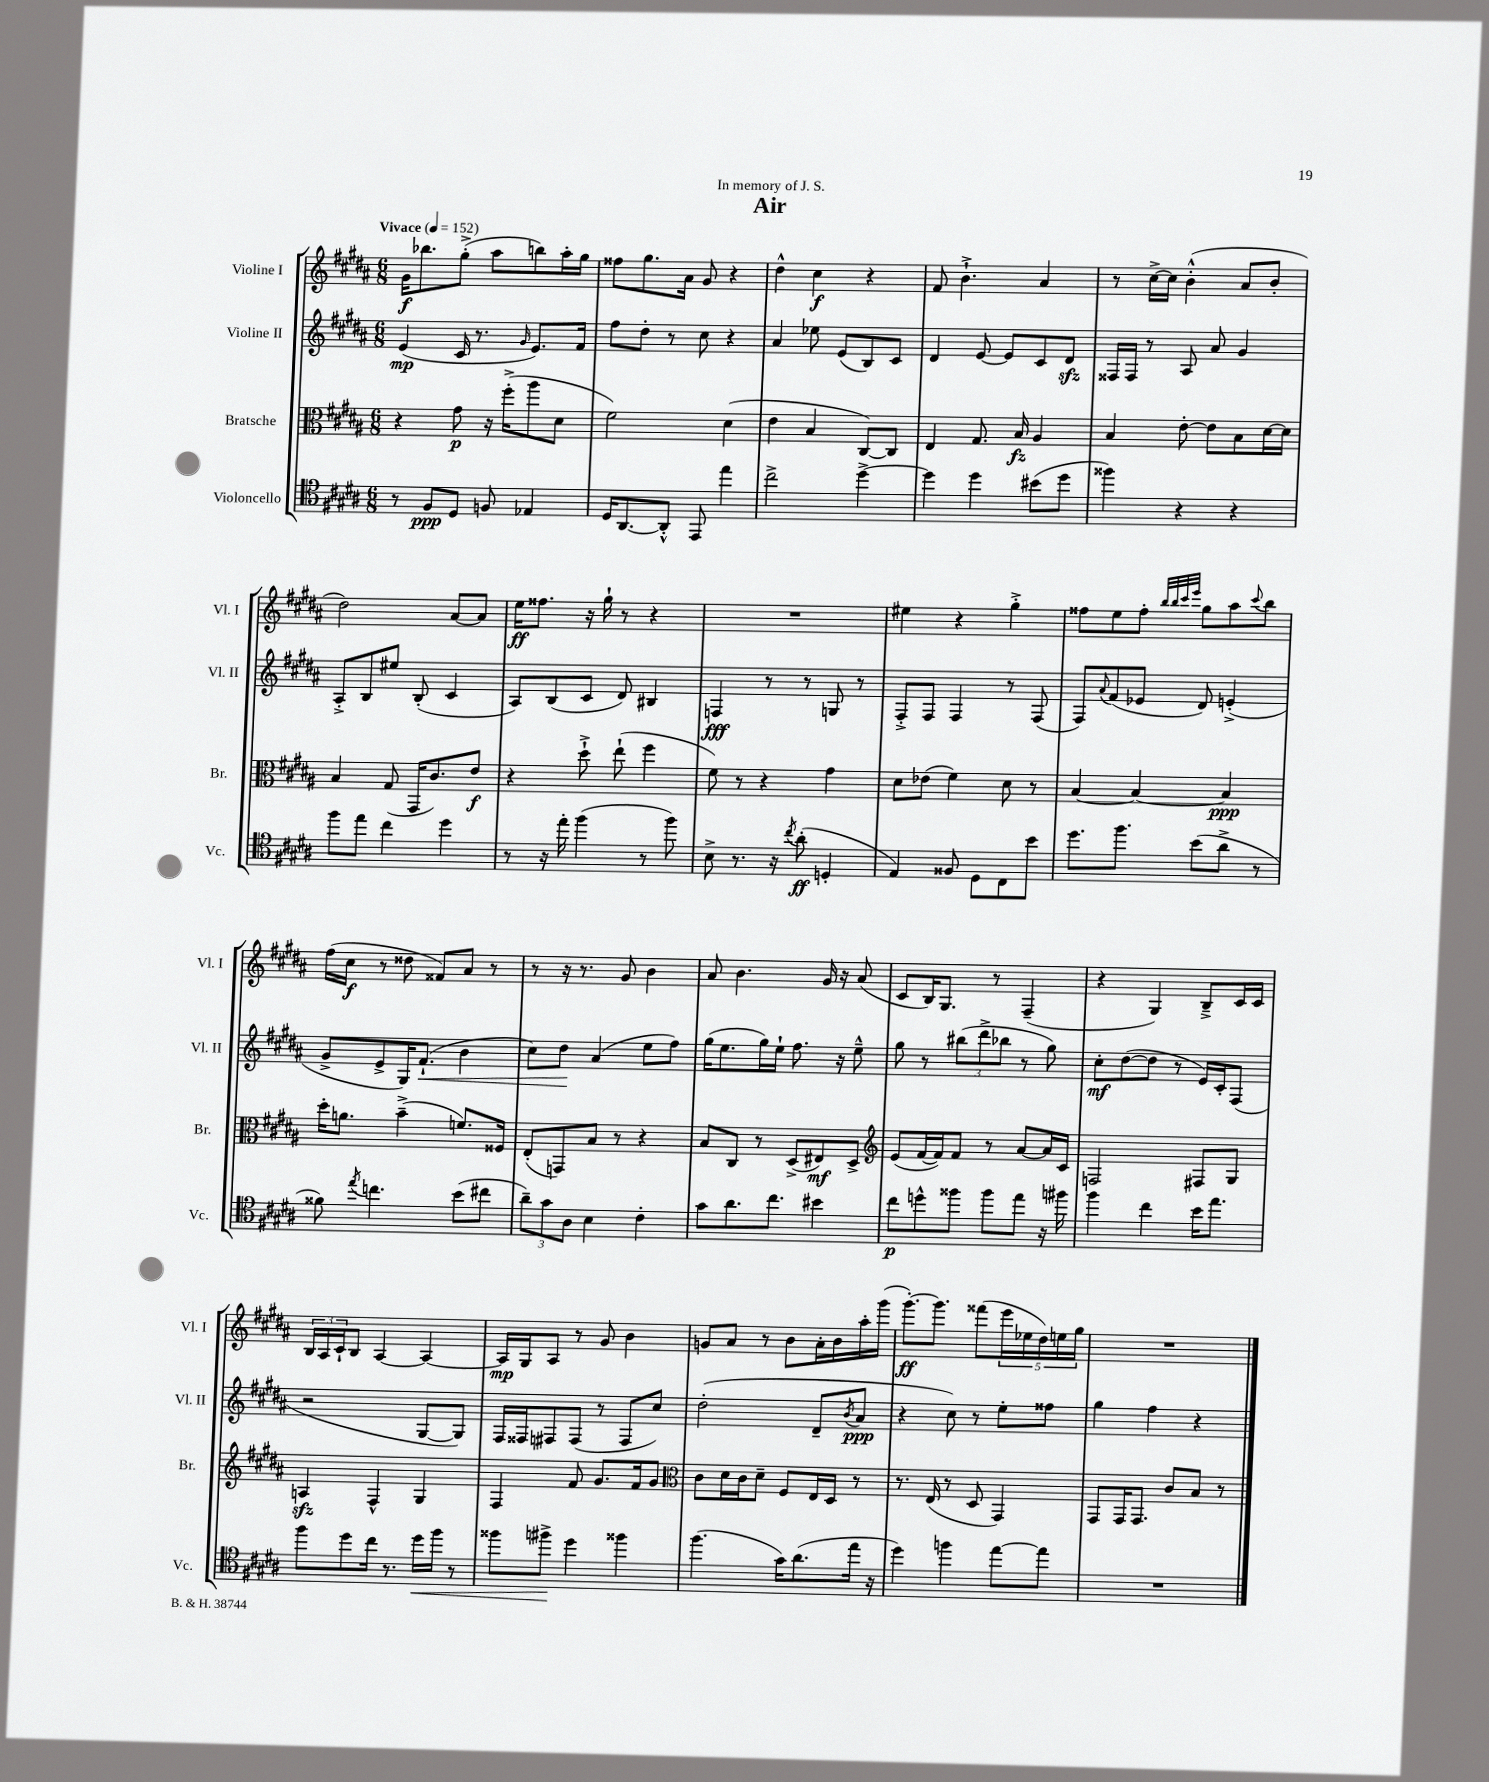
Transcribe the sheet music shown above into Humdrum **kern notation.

**kern	**dynam	**kern	**dynam	**kern	**dynam	**kern	**dynam
*part4	*part4	*part3	*part3	*part2	*part2	*part1	*part1
*staff4	*staff4	*staff3	*staff3	*staff2	*staff2	*staff1	*staff1
*I"Violoncello	*	*I"Bratsche	*	*I"Violine II	*	*I"Violine I	*
*I'Vc.	*	*I'Br.	*	*I'Vl. II	*	*I'Vl. I	*
*clefC4	*	*clefC3	*	*clefG2	*	*clefG2	*
*k[f#c#g#d#a#]	*	*k[f#c#g#d#a#]	*	*k[f#c#g#d#a#]	*	*k[f#c#g#d#a#]	*
*M6/8	*	*M6/8	*	*M6/8	*	*M6/8	*
*MM152	*	*MM152	*	*MM152	*	*MM152	*
=1	=1	=1	=1	=1	=1	=1	=1
!	!	!	!	!	!	!LO:TX:a:B:t=Vivace	!
8r	.	4r	.	(4e/	mp	16g#\KL	f
.	.	.	.	.	.	8.bb-X\	.
8F#/L	ppp	.	.	.	.	.	.
8D#/J	.	8g#\	p	16c#/	.	(8gg#'^\J	.
.	.	.	.	8.r	.	.	.
8Fn/	.	16r	.	.	.	8aa#\L	.
.	.	(16ff#'^\KL	.	.	.	.	.
.	.	.	.	16qqg#/	.	.	.
4E-X/	.	8aa#\	.	8.e/L)	.	8bbn\)	.
.	.	8d#\J	.	.	.	16aa#'\L	.
.	.	.	.	16f#/Jk	.	16gg#\JJ	.
=2	=2	=2	=2	=2	=2	=2	=2
16D#/KL	.	2f#\)	.	8ff#\L	.	8ff##X\L	.
[8.AA#/	.	.	.	.	.	.	.
.	.	.	.	8dd#'\J	.	8.gg#\	.
8AA#'^^/J]	.	.	.	8r	.	.	.
.	.	.	.	.	.	16a#\Jk	.
8EE/	.	.	.	8cc#\	.	8g#/	.
4ee\	.	(4d#\	.	4r	.	4r	.
=3	=3	=3	=3	=3	=3	=3	=3
2cc#^\	.	4e\	.	4a#/	.	4dd#^^\	.
.	.	4B/	.	8ee-X\	.	4cc#\	f
.	.	.	.	(8e/L	.	.	.
[4dd#^\	.	[8C#/L)	.	8B/)	.	4r	.
.	.	8C#/J]	.	8c#/J	.	.	.
=4	=4	=4	=4	=4	=4	=4	=4
4dd#\]	.	4E/	.	4d#/	.	8f#/	.
.	.	.	.	.	.	4.b`^\	.
4dd#\	.	8.G#/	.	[8e/	.	.	.
.	.	.	.	8e/L]	.	.	.
.	.	16B/	fz	.	.	.	.
(8b#X\L	.	4A#/	.	8c#/	.	4a#/	.
8dd#\J	.	.	.	8d#zz/J	.	.	.
=5	=5	=5	=5	=5	=5	=5	=5
4ff##X\)	.	4B/	.	16F##X/LL	.	8r	.
.	.	.	.	16F##/JJ	.	.	.
.	.	.	.	8r	.	[16cc#^\LL	.
.	.	.	.	.	.	16cc#\JJ]	.
4r	.	[8e'\	.	8A#/	.	(4b'^^\	.
.	.	8e\L]	.	8a#/	.	.	.
4r	.	8B\	.	4g#/	.	8a#/L	.
.	.	[16d#\L	.	.	.	8b'/J	.
.	.	16d#\JJ]	.	.	.	.	.
!!LO:LB:g=z
=6	=6	=6	=6	=6	=6	=6	=6
8ff#\L	.	4B/	.	8A#'^/L	.	2dd#\)	.
8ee\J	.	.	.	8B/	.	.	.
4cc#\	.	(8G#/	.	8ee#X/J	.	.	.
.	.	16GG#/KL	.	(8B'/	.	.	.
.	.	8.c#/)	.	.	.	.	.
4dd#\	.	.	.	4c#/	.	[8a#/L	.
.	.	8e/J	f	.	.	8a#/J]	.
=7	=7	=7	=7	=7	=7	=7	=7
8r	.	4r	.	8A#/L)	.	16ee\KL	ff
.	.	.	.	.	.	8.ff##X\J	.
16r	.	.	.	(8B/	.	.	.
16ee'\	.	.	.	.	.	.	.
(4ff#\	.	8dd#`^\	.	8c#/J	.	16r	.
.	.	.	.	.	.	16gg#`\	.
.	.	(8ee`\	.	8d#/)	.	8r	.
8r	.	4ff#\	.	4B#X/	.	4r	.
8ff#\)	.	.	.	.	.	.	.
=8	=8	=8	=8	=8	=8	=8	=8
8B^\	.	8f#\)	.	4Fn/	fff	2.r	.
8.r	.	8r	.	.	.	.	.
.	.	4r	.	8r	.	.	.
16r	.	.	.	.	.	.	.
8qcc#/	.	.	.	.	.	.	.
(8a#'\	ff	.	.	8r	.	.	.
4Dn'/	.	4g#\	.	8Gn/	.	.	.
.	.	.	.	8r	.	.	.
=9	=9	=9	=9	=9	=9	=9	=9
4E/)	.	8d#\L	.	8F#'^/L	.	4ee#X\	.
.	.	(8e-X\J	.	8F#/J	.	.	.
8F##X/	.	4f#\)	.	4F#/	.	4r	.
8D#\L	.	.	.	.	.	.	.
8C#\	.	8d#\	.	8r	.	4gg#'^\	.
8b\J	.	8r	.	(8F#/	.	.	.
=10	=10	=10	=10	=10	=10	=10	=10
8.dd#\L	.	[4B/	.	8F#/L)	.	8ff##X\L	.
.	.	.	.	8qqa#/	.	.	.
.	.	.	.	(8f#/	.	8ee\	.
8.ff#\J	.	.	.	.	.	.	.
.	.	4B/_	.	8e-X/J	.	8ff##'\J	.
.	.	.	.	.	.	32qqbb/LLL	.
.	.	.	.	.	.	32qqbb/	.
.	.	.	.	.	.	32qqccc#/	.
.	.	.	.	.	.	32qqeee/JJJ	.
(8b\L	.	.	.	8d#/)	.	8gg#\L	.
8a#^\J	.	4B/]	ppp	(4en'^/	.	8aa#\	.
.	.	.	.	.	.	8qqccc#/	.
8r	.	.	.	.	.	8bb\J	.
!!LO:LB:g=z
=11	=11	=11	=11	=11	=11	=11	=11
8f##X\)	.	16dd#'\KL	.	8g#^/L	.	(16ff#\LL	.
.	.	8.an\J	.	.	.	16cc#\JJ	f
8qee/	.	.	.	.	.	.	.
4.ccn\	.	.	.	8e^/	.	8r	.
.	.	(4b~^\	.	16G#/K)	.	8dd##X\	.
!	!	!	!	!	!LO:HP:b	!	!
.	.	.	.	(8.f#`/J	<	.	.
.	.	.	.	.	.	8f##X/L)	.
(8b\L	.	8.fn/L)	.	4b\	.	8a#/J	.
8cc#X\J	.	.	.	.	.	8r	.
.	.	16F##X/Jk	.	.	.	.	.
=12	=12	=12	=12	=12	=12	=12	=12
12a#~\L)	.	(8E'/L	.	8cc#\L)	.	8r	.
12g#\	.	.	.	.	.	.	.
.	.	8GGn/)	.	8dd#\J	.	16r	.
12A#\J	.	.	.	.	.	.	.
.	.	.	.	.	.	8.r	.
4B\	.	8B/J	.	(4a#/	[	.	.
.	.	8r	.	.	.	8g#/	.
4c#'\	.	4r	.	8ee\L	.	4b\	.
.	.	.	.	8ff#\J)	.	.	.
=13	=13	=13	=13	=13	=13	=13	=13
8g#\L	.	8B/L	.	(16gg#\KL	.	8a#/	.
.	.	.	.	8.ee\	.	.	.
8.a#\	.	8C#/J	.	.	.	4.b\	.
.	.	8r	.	16gg#\L)	.	.	.
8.cc#\J	.	.	.	16ee`\JJ	.	.	.
.	.	(8D#^/L	.	8.ff#\	.	.	.
4b#X\	.	8E#X/)	mf	.	.	16g#/	.
.	.	.	.	16r	.	16r	.
.	.	8D#^/J	.	8ee~^^\	.	(8a#/	.
=14	=14	=14	=14	=14	=14	=14	=14
*	*	*clefG2	*	*	*	*	*
8cc#\L	p	(8e/L	.	8gg#\	.	8c#/L	.
8ddn^^\	.	[16f#/L	.	8r	.	16B/K)	.
.	.	16f#/J])	.	.	.	8.G#/J	.
8ff##X\J	.	8f#/J	.	(12bb#X\L	.	.	.
.	.	.	.	12ddd#^\	.	.	.
8ff##\L	.	8r	.	.	.	8r	.
.	.	.	.	12bb-X\J	.	.	.
8ee\J	.	[8a#/L	.	8r	.	(4F#~/	.
16r	.	16a#/L]	.	8gg#\)	.	.	.
16ff#X\	.	16c#/JJ	.	.	.	.	.
=15	=15	=15	=15	=15	=15	=15	=15
4ff#\	.	2Fn/	.	8cc#'\L	mf	4r	.
.	.	.	.	([8dd#\	.	.	.
4cc#\	.	.	.	8dd#\J]	.	4G#/)	.
.	.	.	.	8r	.	.	.
16b\KL	.	8F#X/L	.	16e/LL)	.	8B~^/L	.
8.ee\J	.	.	.	16c#'/J	.	.	.
.	.	8G#/J	.	(8F#/J	.	16c#/L	.
.	.	.	.	.	.	16c#/JJ	.
!!LO:LB:g=z
=16	=16	=16	=16	=16	=16	=16	=16
8ff#\L	.	4Anzz/	.	2r	.	24B/LL	.
.	.	.	.	.	.	24A#/	.
.	.	.	.	.	.	24c#`/J	.
8dd#\	.	.	.	.	.	8B/J	.
16cc#\Jk	.	4F#^^/	.	.	.	[4A#/	.
8.r	.	.	.	.	.	.	.
!	!LO:HP:b	!	!	!	!	!	!
16dd#\LL	<	4G#/	.	[8G#/L	.	4A#/_	.
16ff#\JJ	.	.	.	.	.	.	.
8r	.	.	.	8G#/J])	.	.	.
=17	=17	=17	=17	=17	=17	=17	=17
8ff##X\L	.	4F#/	.	16F#/LL	.	16A#/LL]	mp
.	.	.	.	16F##X/J	.	16G#/J	.
8ff#X^\J	.	.	.	8F#X/	.	8A#/J	.
4dd#\	[	8f#/	.	(8F#/J	.	8r	.
.	.	8.g#/L	.	8r	.	8g#/	.
4ff##X\	.	.	.	8F#/L	.	4b\	.
.	.	16f#/k	.	.	.	.	.
.	.	8g#/J	.	8cc#/J)	.	.	.
=18	=18	=18	=18	=18	=18	=18	=18
*	*	*clefC3	*	*	*	*	*
(4.ff#\	.	8c#\L	.	(2dd#'\	.	8gn/L	.
.	.	16d#\L	.	.	.	8a#/J	.
.	.	16c#\J	.	.	.	.	.
.	.	8d#~\J	.	.	.	8r	.
16g#\KL)	.	8F#/L	.	.	.	8b\L	.
(8.a#\	.	.	.	.	.	.	.
.	.	16E/L	.	8d#~/L	.	16a#'\L	.
.	.	16D#/JJ	.	.	.	16b\	.
.	.	.	.	8qb/	.	.	.
16ee\Jk	.	8r	.	8a#/J	ppp	16aa#'\	.
16r	.	.	.	.	.	(16ggg#\JJ	.
=19	=19	=19	=19	=19	=19	=19	=19
4dd#\)	.	8.r	.	4r	.	[8.ggg#'\L)	ff
.	.	(16E/	.	.	.	8.ggg#\J]	.
4ffn\	.	8r	.	8cc#\)	.	.	.
.	.	8D#/	.	8r	.	(8fff##X\L	.
[8ee\L	.	4GG#/)	.	8ee'\L	.	20eee\L	.
.	.	.	.	.	.	20ee-X\	.
.	.	.	.	.	.	20dd#\)	.
8ee\J]	.	.	.	8ff##X\J	.	.	.
.	.	.	.	.	.	20een\	.
.	.	.	.	.	.	20gg#\JJ	.
=20	=20	=20	=20	=20	=20	=20	=20
2.r	.	8GG#/L	.	4gg#\	.	2.r	.
.	.	16GG#/K	.	.	.	.	.
.	.	8.GG#/J	.	.	.	.	.
.	.	.	.	4ff#\	.	.	.
.	.	8c#/L	.	.	.	.	.
.	.	8B/J	.	4r	.	.	.
.	.	8r	.	.	.	.	.
==	==	==	==	==	==	==	==
*-	*-	*-	*-	*-	*-	*-	*-
